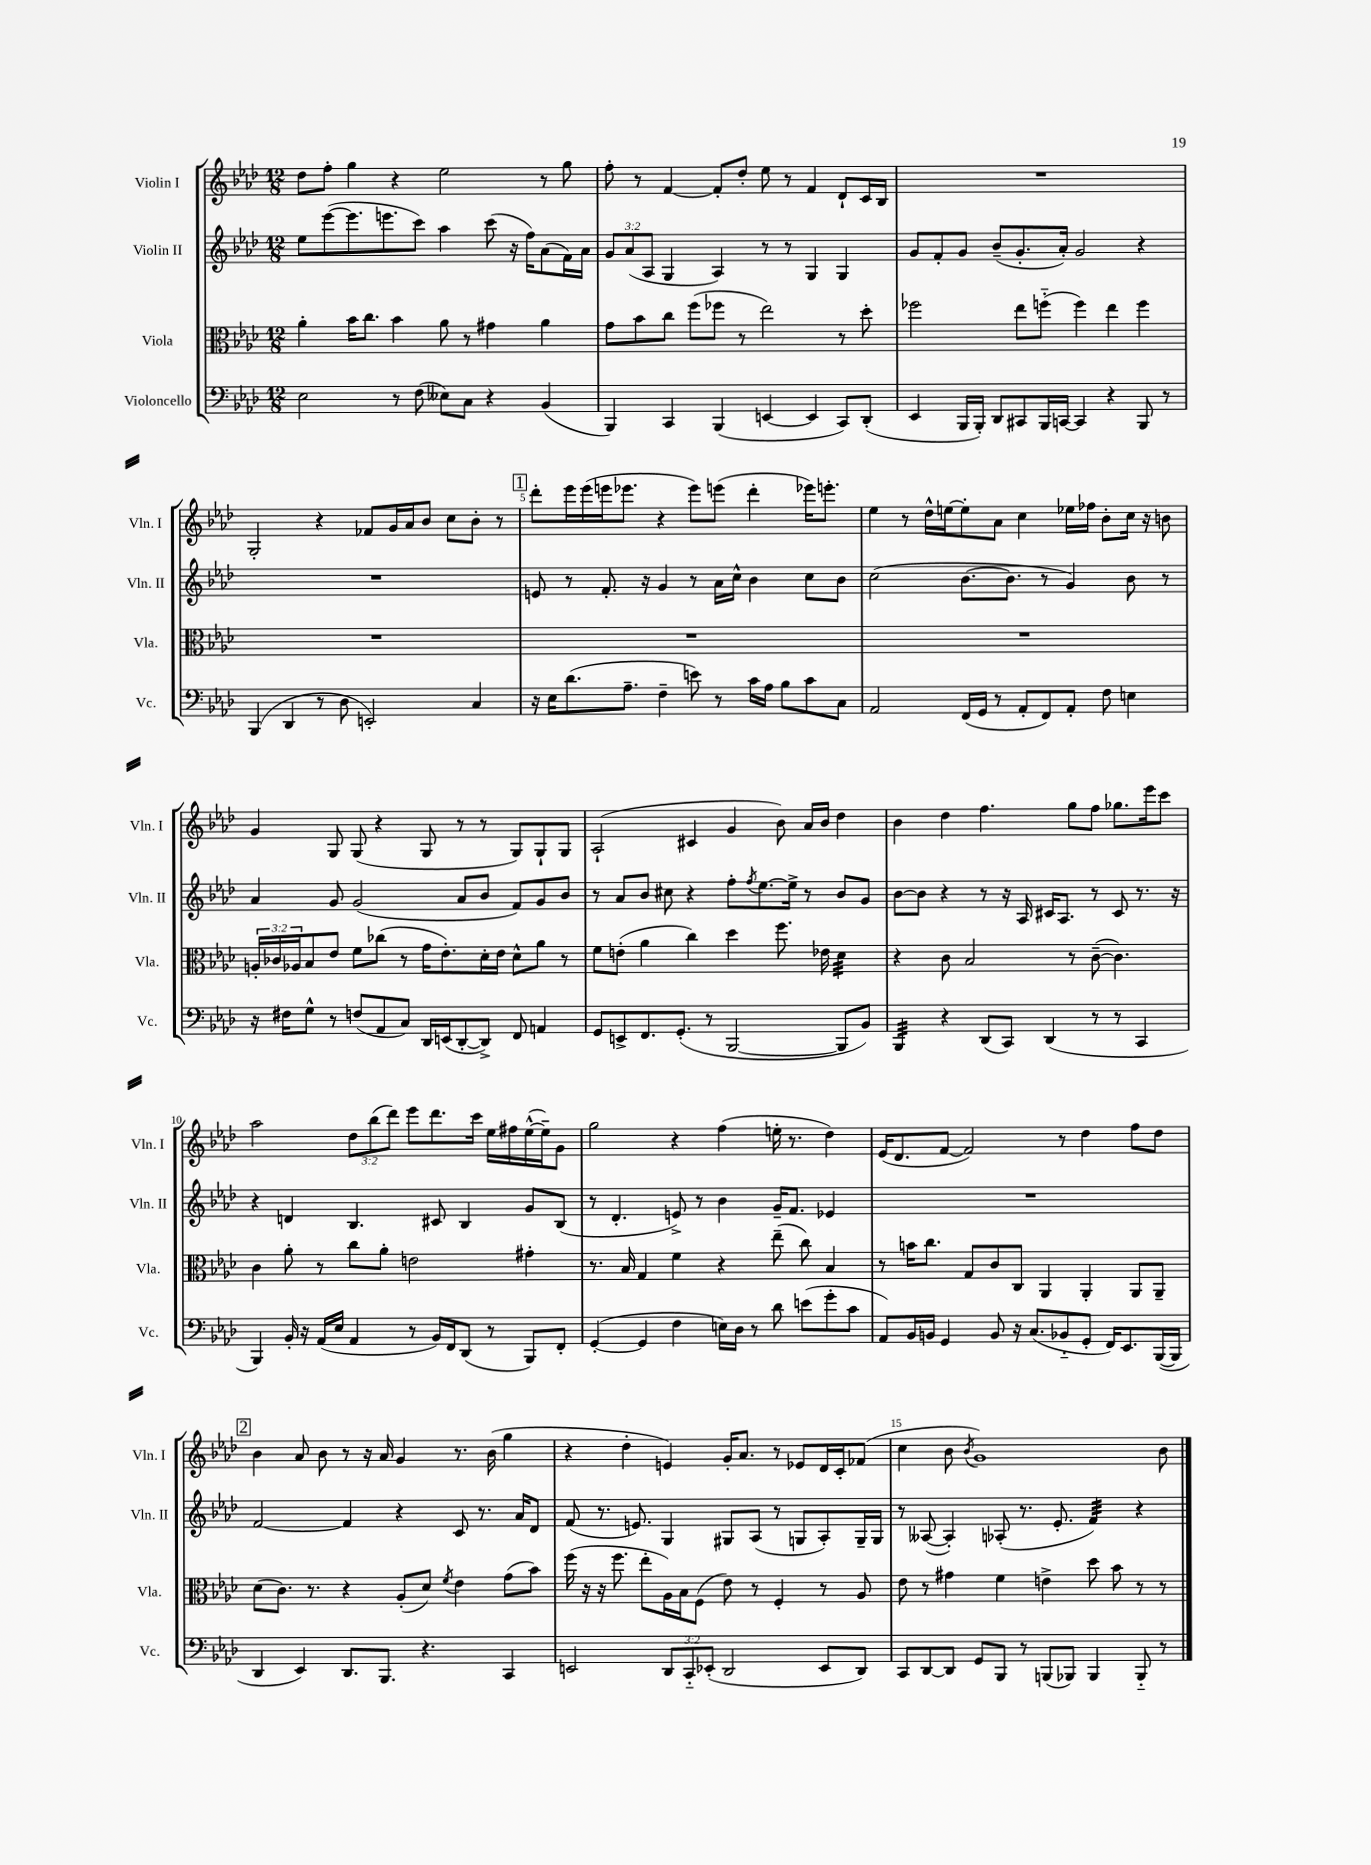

**kern	**kern	**kern	**kern
*staff4	*staff3	*staff2	*staff1
*clefF4	*clefC3	*clefG2	*clefG2
*k[b-e-a-d-]	*k[b-e-a-d-]	*k[b-e-a-d-]	*k[b-e-a-d-]
*M12/8	*M12/8	*M12/8	*M12/8
2E-	4a-'	8ee-	8dd-
.	.	([8eee-	8ff'
.	16b-	8.eee-]	4gg
.	8.cc	.	.
.	.	8.eee	.
8r	4b-	.	4r
(8F	.	8ccc)	.
8E--)	8a-	4aa-	2ee-
8C	8r	.	.
4r	4g#	(8ccc	.
.	.	16r	.
.	.	16ff)	.
(4BB-	4a-	(8a-	8r
.	.	16f)	8gg
.	.	16a-	.
=	=	=	=
4BBB-)	8g	12g	8ff'
.	.	(12a-	.
.	8b-	.	8r
.	.	12A-	.
4CC	8cc	4G	[4f
.	(8ff	.	.
(4BBB-	8ff-	4A-)	8f']
.	8r	.	8dd-'
[4EE	2ee-)	8r	8ee-
.	.	8r	8r
4EE]	.	4G	4f
8CC)	8r	4G	8d-`
(8DD-'	8dd-'	.	16c
.	.	.	16B-
=	=	=	=
4EE-	2ff-	8g	1.r
.	.	8f'	.
16BBB-	.	8g	.
16BBB-')	.	.	.
8DD-	.	(8b-~	.
8CC#	8ee-	8.g'	.
16BBB-	(8ff'~	.	.
[16CC	.	16a-')	.
4CC]	4ff)	2g	.
4r	4ee-	.	.
8BBB-	4ff	4r	.
8r	.	.	.
=	=	=	=
(4BBB-	1.r	1.r	2G'
4DD-	.	.	.
8r	.	.	4r
8D-	.	.	.
2EE')	.	.	8f-
.	.	.	16g
.	.	.	16a-
.	.	.	8b-
.	.	.	8cc
4C	.	.	8b-'
.	.	.	8r
=	=	=	=
16r	1.r	8e	8ddd-'
16E-	.	.	.
(8.d-	.	8r	16eee-
.	.	.	(16eee-
.	.	8.f'	16eee
8.A-~	.	.	8.eee-
.	.	16r	.
4F~	.	4g	4r
8e)	.	8r	8eee-)
8r	.	16a-	(8eee
.	.	16cc^^	.
16c	.	4b-	4ddd-'
16A-	.	.	.
8B-	.	.	.
8c	.	8cc	16eee-)
.	.	.	8.eee'
8C	.	8b-	.
=	=	=	=
2AA-	1.r	(2cc	4ee-
.	.	.	8r
.	.	.	16dd-^^
.	.	.	[16ee
(16FF	.	[8.b-	8ee']
16GG	.	.	.
8r	.	.	8a-
.	.	8.b-]	.
8AA-'	.	.	4cc
8FF)	.	8r	.
8AA-'	.	4g)	16ee-
.	.	.	16ff-
8F	.	.	8b-'
4E	.	8b-	16cc
.	.	.	16r
.	.	8r	8b
=	=	=	=
16r	24A'	4a-	4g
.	24c-	.	.
16F#	.	.	.
.	24A-	.	.
8G^^	8B-	.	.
8r	8e-	8g	8G
(8F	8f	(2g	(8G
8AA-	(8cc-	.	4r
8C)	8r	.	.
16DD-	16g	.	8G
(16EE	8.e-')	.	.
[8DD-'	.	8a-	8r
8DD-^])	16d-'	8b-	8r
.	16e-	.	.
8FF	8d-^^	8f)	8G)
4AA	8a-	8g	8G`
.	8r	8b-	8G
=	=	=	=
8GG	8f	8r	(2A-`
8EE^	(8e'	8a-	.
8.FF	4a-	8b-	.
.	.	8cc#	.
(8.GG'	.	.	.
.	4cc)	4r	4c#
8r	.	.	.
[2BBB-	4dd-	8ff'	4g
.	.	8qff	.
.	.	[8.ee-	.
.	8.ff	.	8b-)
.	.	16ee-^]	.
.	.	8r	16a-
.	16e-	.	16b-
8BBB-]	4d-	8b-	4dd-
8BB-)	.	8g	.
=	=	=	=
4BBB-	4r	[8b-	4b-
.	.	8b-]	.
4r	8c	4r	4dd-
.	2B-	.	.
(8DD-	.	8r	4.ff
8CC)	.	16r	.
.	.	16A-	.
(4DD-	.	16c#	.
.	.	8.A-	.
.	8r	.	8gg
8r	([8c~	8r	8ff
8r	4.c])	8c#	8.gg-
4CC	.	8.r	.
.	.	.	16eee-
.	.	.	8ccc
.	.	16r	.
=	=	=	=
4BBB-)	4c	4r	2aa-
16BB-'	8a-'	4d	.
16r	.	.	.
(16AA-	8r	.	.
16E-	.	.	.
4AA-	8cc	4.B-	12dd-
.	.	.	(12bb-
.	8a-'	.	.
.	.	.	12ddd-)
8r	2e	.	8eee-
16BB-)	.	8c#	8.ddd-
16FF	.	.	.
(8DD-	.	4B-	.
.	.	.	16ccc
8r	.	.	16ee-
.	.	.	16ff#
8BBB-)	4g#'	8g	([16ee-^^
.	.	.	16ee-~])
8FF'	.	(8B-	8g
=	=	=	=
([4GG'	8.r	8r	2gg
.	.	4.d-'	.
.	16B-	.	.
4GG]	4G	.	.
4F	4f	8e^)	4r
.	.	8r	.
16E)	4r	4b-	(4ff
16D-	.	.	.
8r	.	.	.
8d-	(8ee-~	16g~	16ee'
.	.	8.f	8.r
(8e	8cc)	.	.
8g'	4B-	4e-	4dd-)
8c	.	.	.
=	=	=	=
8AA-)	8r	1.r	(16e-
.	.	.	8.d-
16BB-	16b	.	.
16BB	8.cc	.	.
4GG	.	.	[8f
.	8G	.	2f])
8BB	8c	.	.
16r	8C	.	.
(8.C	.	.	.
.	4AA-	.	.
8BB-'~	.	.	8r
8GG'	4AA-'	.	4dd-
16FF)	.	.	.
8.EE-	.	.	.
.	8AA-	.	8ff
([16BBB-	8AA-~	.	8dd-
16BBB-]	.	.	.
=	=	=	=
4DD-	(8d-	[2f	4b-
.	8.c)	.	.
4EE-)	.	.	8a-
.	8.r	.	.
.	.	.	8b-
8.DD-	4r	4f]	8r
.	.	.	16r
8.BBB-	.	.	16a-
.	(8A-'	4r	4g
4.r	8d-)	.	.
.	8qf	.	.
.	4e-	8c	8.r
.	.	8.r	.
.	.	.	(16b-
4CC	(8g	.	4gg
.	.	16a-	.
.	8b-)	8d-	.
=	=	=	=
2EE	(16ff	(8f	4r
.	16r	.	.
.	16r	8.r	.
.	8.ff	.	.
.	.	.	4dd-'
.	.	8.e)	.
.	8ee-'	.	.
12DD-	16A-)	4G	4e)
.	16B-	.	.
12CC'~	.	.	.
.	(8F	.	.
(12EE-'	.	.	.
2DD-	8e-)	8G#	16g'
.	.	.	8.a-
.	8r	(8A-	.
.	4F'	8r	8r
.	.	8G	8e-
8EE-	8r	8A-')	16d-
.	.	.	16c'
8DD-)	8A-	16G~	(8f-
.	.	16G	.
=	=	=	=
8CC	8e-	8r	4cc
[8DD-	8r	([8A--	.
8DD-]	4g#	4A--'])	8b-
.	.	.	8qb-
8GG	.	.	1g)
8BBB-	4f	(8A-'	.
8r	.	8.r	.
(8BBB	4e^	.	.
.	.	8.e-'	.
8BBB-)	.	.	.
4BBB-	8dd-	4f)	.
.	8b-	.	.
8BBB-'~	8r	4r	.
8r	8r	.	8b-
==	==	==	==
*-	*-	*-	*-
